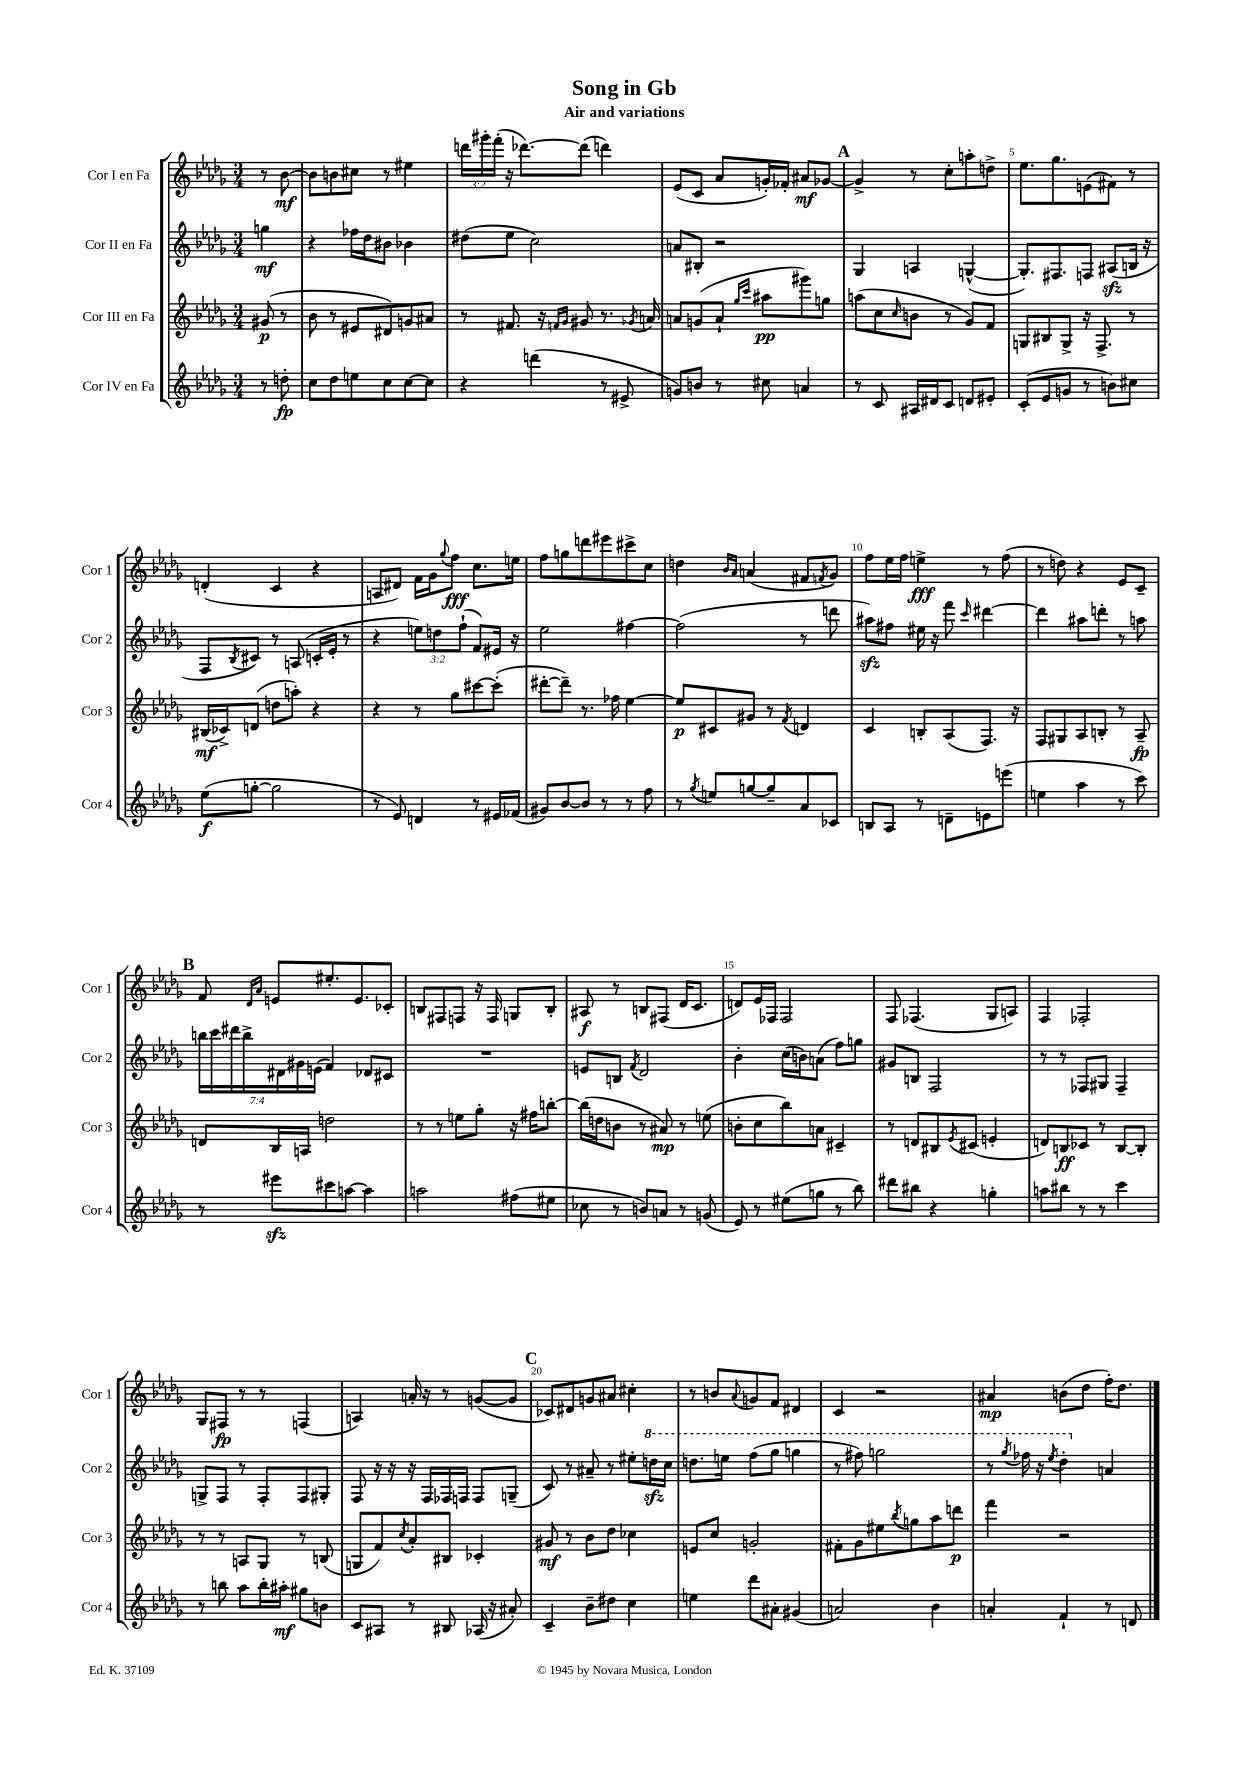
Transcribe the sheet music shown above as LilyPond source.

\header { title = "Song in Gb" subtitle = "Air and variations" }
<<
\new StaffGroup <<
\new Staff = "s0" \with { instrumentName = "Cor I en Fa" shortInstrumentName = "Cor 1" } {
    \clef treble \key des \major \numericTimeSignature \time 3/4 \override Staff.TupletNumber.text = #tuplet-number::calc-fraction-text \partial 4
    r8 bes'8~\mf |
    bes'8 b'8 cis''8 r8 eis''4 |
    \tuplet 3/2 { d'''16 gis'''16-. f'''16-.( } r16 des'''8.~) des'''8( d'''4) |
    ees'8( c'8 aes'8 g'16-.) fes'16-. ais'8\mf ges'8~ |
    \mark \markup { \bold "A" } ges'4-> r8 c''8-. a''8-. d''8-> |
    ees''8. ges''8. e'8( fis'8) r8 |
    d'4-.( c'4 r4 |
    a8 dis'8) f'16 ges'16 \appoggiatura { ges''8 } f''8\fff c''8. e''16 |
    f''8 g''8 d'''8 eis'''8 cis'''8-> c''8 |
    d''4 \grace { bes'16 aes'16 } a'4( fis'8 \acciaccatura { f'8 } ges'8) |
    f''8 ees''16 f''16 e''4->\fff r8 f''8( |
    r8 d''8) r4 ees'8 c'8-- |
    \mark \markup { \bold "B" } f'8 \grace { des'16 aes'16 } e'8 eis''8.-. e'8. ces'8-. |
    b8 fis8 f8 r16 f16 g8 b8-. |
    ais8\f r8 b8 fis8( des'16 c'8. |
    d'8) ees'16 fes16 fes2 |
    f8 fes4.( ges8 a8) |
    f4 fes2-. |
    ges8 fis8\fp r8 r8 f4( |
    a4) a'16-. r16 r8 g'8~( g'8 |
    \mark \markup { \bold "C" } ces'8) dis'8 g'8 ais'8 cis''4-. |
    r8 b'8 \appoggiatura { aes'8 } g'8 f'8 dis'4 |
    c'4 r2 |
    ais'4\mp b'8( des''8 f''16-.) des''8. \bar "|." |
}
\new Staff = "s1" \with { instrumentName = "Cor II en Fa" shortInstrumentName = "Cor 2" } {
    \clef treble \key des \major \numericTimeSignature \time 3/4 \override Staff.TupletNumber.text = #tuplet-number::calc-fraction-text \partial 4
    g''4\mf |
    r4 fes''16 des''16 bis'8 bes'4 |
    dis''8( ees''8 c''2) |
    a'8 bis8-. r2 |
    \mark \markup { \bold "A" } ges4 a4 g4~-^( |
    g8.-.) fis8. f8 ais8\sfz( b16 r16 |
    f8 \acciaccatura { bes8 } cis'8) r8 a8( c'16-. ees'16-. r8 |
    r4 \tuplet 3/2 { e''8) d''8 f''8-!( } f'8) eis'16 r16 |
    ees''2 fis''4~ |
    fis''2( r8 d'''8 |
    ais''8\sfz) fis''8 eis''16 r16 f'''8 \grace { c'''16 } dis'''4~ |
    dis'''4 ais''8 d'''8-. r8 a''8 |
    \mark \markup { \bold "B" } \tuplet 7/4 { b''16 c'''16 dis'''16 b''16-> dis'16 gis'16 e'16( } f'4) des'8 cis'8 |
    R2. |
    e'8 b8 \acciaccatura { f'8 } des'2 |
    bes'4-. c''16( b'16) a'8( f''8) g''8 |
    gis'8 b8 f2 |
    r8 r8 fes8 gis8 fes4-- |
    g8-> f8 r8 f8-. f8 gis8-. |
    f8 r16 r16 r16 f16 fes16 f16 f8 g8--( |
    \mark \markup { \bold "C" } c'8) r8 ais'8-- r8 eis''8-. \ottava #1 d'''16\sfz c'''16 |
    d'''8. e'''16 f'''8( ges'''8 g'''4 |
    r8 fis'''8) g'''2 |
    r8 \acciaccatura { ges'''8 } fes'''16 r16 \acciaccatura { ees'''8 } des'''4-. \ottava #0 a'4 \bar "|." |
}
\new Staff = "s2" \with { instrumentName = "Cor III en Fa" shortInstrumentName = "Cor 3" } {
    \clef treble \key des \major \numericTimeSignature \time 3/4 \partial 4
    gis'8\p( r8 |
    bes'8 r8 eis'8 dis'8) g'8 ais'8 |
    r8 fis'8. r16 \grace { f'16 ges'16 } gis'8 r8. \acciaccatura { ges'8 } a'16 |
    a'8 g'8( a'8-! \grace { ges''16 c'''16 } ais''8\pp gis'''8) g''8 |
    \mark \markup { \bold "A" } a''8( c''8 \grace { c''16 } b'8 r8 ges'8) f'8 |
    g8 bis8 g8-> r16 f8.-> r8 |
    bis16\mf( ces'16->) d'8( d''8 a''8-.) r4 |
    r4 r8 ges''8 cis'''8~ cis'''8-.( |
    dis'''8~-. dis'''8--) r8. fes''16 ees''4~ |
    ees''8\p cis'8 gis'8 r8 \acciaccatura { f'8 } d'4 |
    c'4 b8-. aes8( f8.) r16 |
    f8 gis8 aes8 b8-. r8 aes8--\fp |
    \mark \markup { \bold "B" } d'8 bes16 a16 d''2 |
    r8 r8 e''8 ges''8-. r16 fis''16 b''8~-. |
    b''16( d''16 b'8 r8 ais'8\mp) r8 e''8( |
    b'8-. c''8 bes''8) a'8 cis'4-- |
    r8 d'8 bis8 \acciaccatura { ees'8 } cis'8( e'4-. |
    d'8) b8\ff ces'8 r8 b8~ b8-. |
    r8 r8 a8 ges8 r8 b8( |
    g8 f'8) \acciaccatura { c''8 } aes'8-. bis8 ces'4-. |
    \mark \markup { \bold "C" } gis'8\mf r8 bes'8 des''8 ces''4 |
    e'8 c''8 g'2-. |
    fis'8-. ges'8 eis''8 \acciaccatura { bes''8 } g''8 aes''8 d'''8\p |
    f'''4 r2 \bar "|." |
}
\new Staff = "s3" \with { instrumentName = "Cor IV en Fa" shortInstrumentName = "Cor 4" } {
    \clef treble \key des \major \numericTimeSignature \time 3/4 \partial 4
    r8 d''8-.\fp |
    c''8 des''8 e''8 c''8 c''8~ c''8 |
    r4 d'''4( r8 eis'8-> |
    g'8) b'8 r8 cis''8 a'4 |
    \mark \markup { \bold "A" } r8 c'8 ais16 dis'16 c'8 d'8 eis'8-. |
    c'8-.( ees'8 g'8 r8 b'8) cis''8 |
    ees''8\f( g''8~-. g''2 |
    r8 ees'8) d'4 r8 eis'16 fes'16( |
    gis'8) bes'8~ bes'8 r8 r8 f''8 |
    r8 \acciaccatura { ges''8 } e''8 g''8~ g''8-- aes'8 ces'8 |
    b8 aes8 r8 d'8-- e'8 e'''8( |
    e''4 aes''4 r8 c'''8) |
    \mark \markup { \bold "B" } r8 eis'''8\sfz cis'''8 a''8~ a''4 |
    a''2 fis''8( eis''8 |
    ces''8 r8 b'8) a'8 r8 g'8( |
    ees'8) r8 eis''8( g''8 r8 bes''8) |
    dis'''8 bis''8 r4 g''4-. |
    a''8 bis''8 r8 r8 c'''4 |
    r8 b''8 aes''8 b''16-. ais''16-.\mf gis''8 b'8 |
    c'8 ais8 r8 bis8 aes16( r16 ais'8-.) |
    \mark \markup { \bold "C" } c'4-- bes'8-- dis''8 c''4 |
    e''4 des'''8 ais'8-. gis'4( |
    a'2) bes'4 |
    a'4-. f'4-! r8 d'8 \bar "|." |
}
>>
>>
\layout { \context { \Score \override BarNumber.break-visibility = ##(#f #t #t) barNumberVisibility = #(every-nth-bar-number-visible 5) } }
